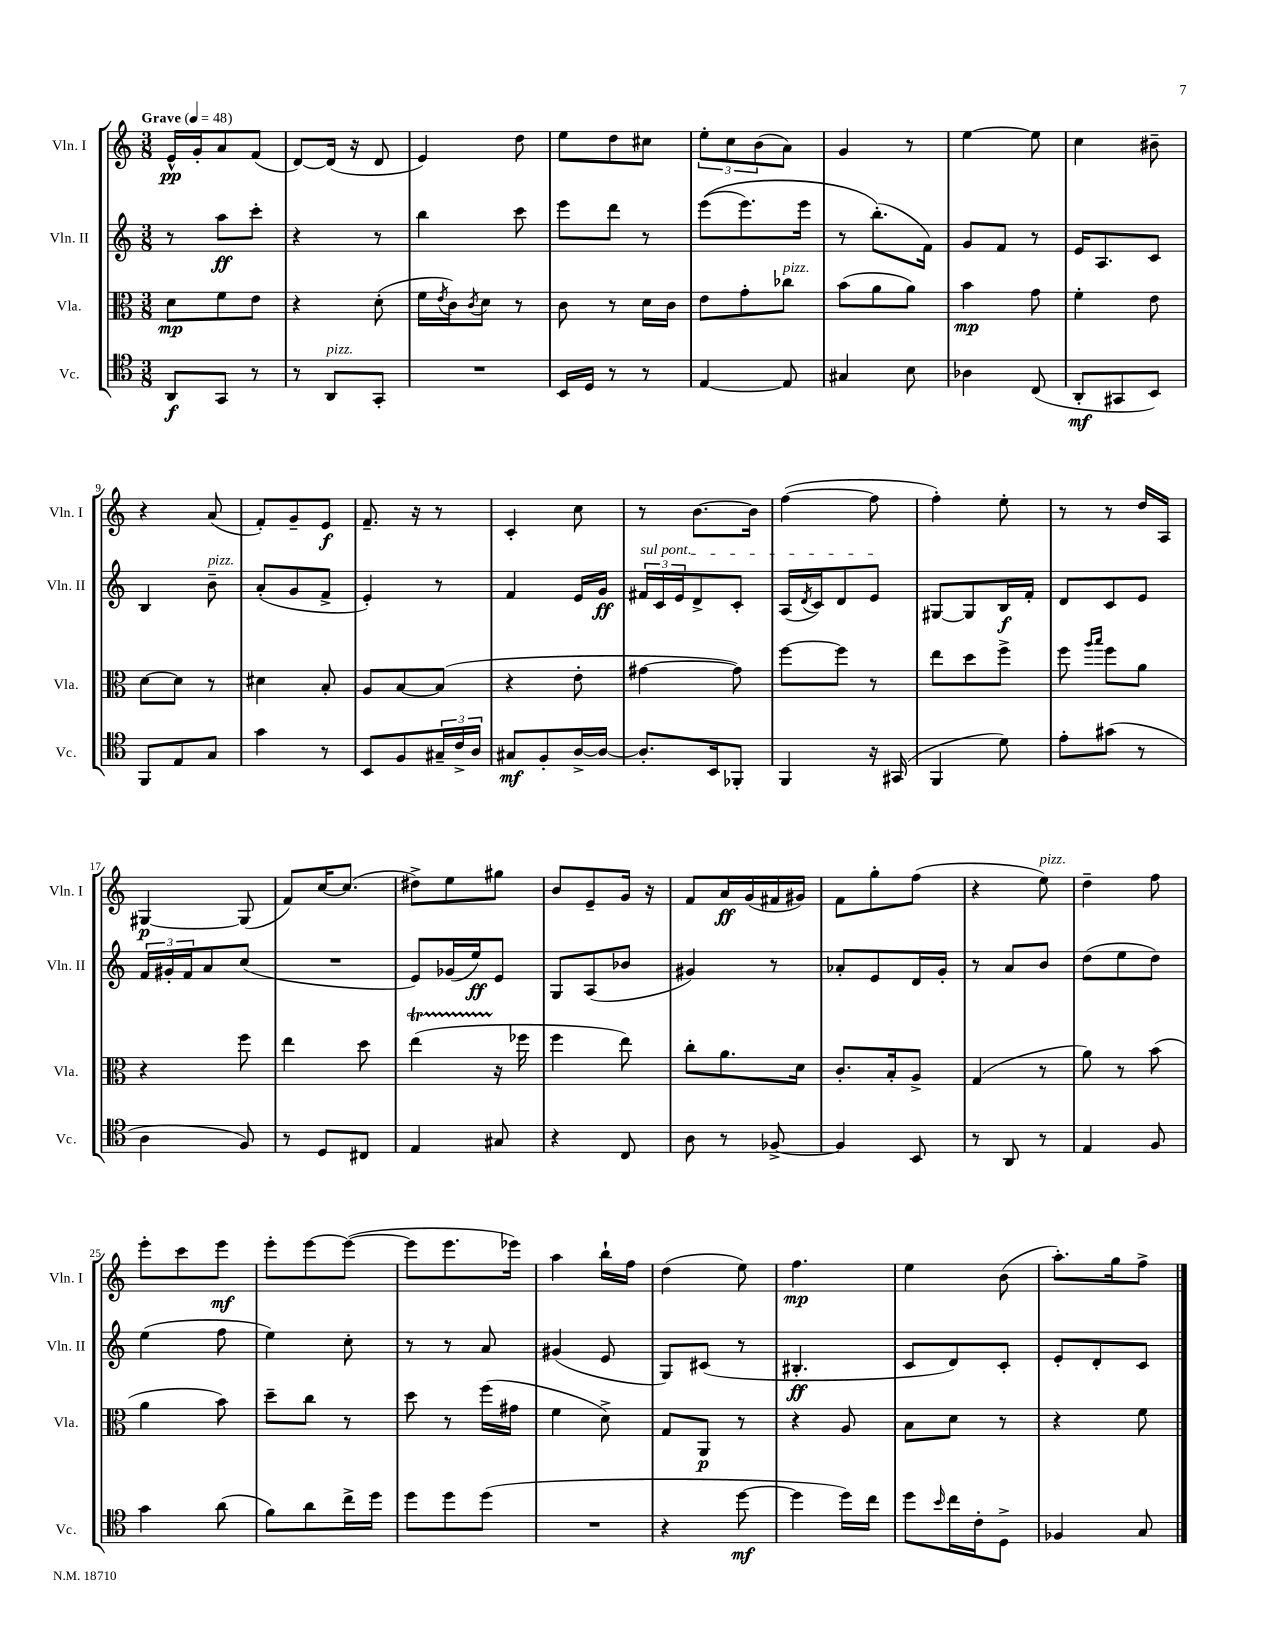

**kern	**dynam	**kern	**dynam	**kern	**dynam	**kern	**dynam
*part4	*part4	*part3	*part3	*part2	*part2	*part1	*part1
*staff4	*staff4	*staff3	*staff3	*staff2	*staff2	*staff1	*staff1
*I"Vc.	*	*I"Vla.	*	*I"Vln. II	*	*I"Vln. I	*
*I'Vc.	*	*I'Vla.	*	*I'Vln. II	*	*I'Vln. I	*
*clefC4	*	*clefC3	*	*clefG2	*	*clefG2	*
*k[]	*	*k[]	*	*k[]	*	*k[]	*
*M3/8	*	*M3/8	*	*M3/8	*	*M3/8	*
*MM48	*	*MM48	*	*MM48	*	*MM48	*
=1	=1	=1	=1	=1	=1	=1	=1
!	!	!	!	!	!	!LO:TX:a:B:t=Grave	!
8AA/L	f	8d\L	mp	8r	.	16e^^/LL	pp
.	.	.	.	.	.	16g'/J	.
8GG/J	.	8f\	.	8aa\L	ff	8a/	.
8r	.	8e\J	.	8ccc'\J	.	(8f/J	.
=2	=2	=2	=2	=2	=2	=2	=2
8r	.	4r	.	4r	.	[8d/L)	.
!LO:TX:a:i:t=pizz.	!	!	!	!	!	!	!
8AA/L	.	.	.	.	.	(16d/Jk]	.
.	.	.	.	.	.	16r	.
8GG'/J	.	(8d'\	.	8r	.	8d/	.
=3	=3	=3	=3	=3	=3	=3	=3
4.r	.	16f\LL	.	4bb\	.	4e/)	.
.	.	8qe/	.	.	.	.	.
.	.	16c\J)	.	.	.	.	.
.	.	8qc/	.	.	.	.	.
.	.	8d\J	.	.	.	.	.
.	.	8r	.	8ccc\	.	8dd\	.
=4	=4	=4	=4	=4	=4	=4	=4
16BB/LL	.	8c\	.	8eee\L	.	8ee\L	.
16D/JJ	.	.	.	.	.	.	.
8r	.	8r	.	8ddd\J	.	8dd\	.
8r	.	16d\LL	.	8r	.	8cc#X\J	.
.	.	16c\JJ	.	.	.	.	.
=5	=5	=5	=5	=5	=5	=5	=5
[4E/	.	8e\L	.	((8eee\L	.	12ee'\L	.
.	.	.	.	.	.	12cc\	.
.	.	8g'\	.	8.eee\)	.	.	.
.	.	.	.	.	.	(12b\	.
!	!	!LO:TX:a:i:t=pizz.	!	!	!	!	!
8E/]	.	8cc-X\J	.	.	.	8a\J)	.
.	.	.	.	16eee\Jk	.	.	.
=6	=6	=6	=6	=6	=6	=6	=6
4G#X/	.	(8b\L	.	8r	.	4g/	.
.	.	8a\	.	(8.bb'\L)	.	.	.
8B\	.	8a\J)	.	.	.	8r	.
.	.	.	.	16f\Jk)	.	.	.
=7	=7	=7	=7	=7	=7	=7	=7
4A-X\	.	4b\	mp	8g/L	.	[4ee\	.
.	.	.	.	8f/J	.	.	.
(8C/	.	8g\	.	8r	.	8ee\]	.
=8	=8	=8	=8	=8	=8	=8	=8
8AA'/L	mf	4f'\	.	16e/KL	.	4cc\	.
.	.	.	.	8.A/	.	.	.
8GG#X/	.	.	.	.	.	.	.
8BB/J)	.	8e\	.	8c/J	.	8b#X~\	.
!!LO:LB:g=z
=9	=9	=9	=9	=9	=9	=9	=9
8FF/L	.	[8d\L	.	4B/	.	4r	.
8E/	.	8d\J]	.	.	.	.	.
!	!	!	!	!LO:TX:a:i:t=pizz.	!	!	!
8G/J	.	8r	.	8b~\	.	(8a/	.
=10	=10	=10	=10	=10	=10	=10	=10
4g\	.	4d#X\	.	(8a'/L	.	8f'/L)	.
.	.	.	.	8g/	.	8g~/	.
8r	.	8B'/	.	8f^/J	.	8e/J	f
=11	=11	=11	=11	=11	=11	=11	=11
8BB/L	.	8A/L	.	4e'/)	.	8.f~/	.
8F/	.	[8B/	.	.	.	.	.
.	.	.	.	.	.	16r	.
24G#X~/L	.	(8B/J]	.	8r	.	8r	.
24c^/	.	.	.	.	.	.	.
24A/JJ	.	.	.	.	.	.	.
=12	=12	=12	=12	=12	=12	=12	=12
8G#X/L	mf	4r	.	4f/	.	4c'/	.
8F'/	.	.	.	.	.	.	.
[16A^/L	.	8e'\	.	16e/LL	.	8cc\	.
16A/JJ_	.	.	.	16g/JJ	ff	.	.
=13	=13	=13	=13	=13	=13	=13	=13
!	!	!	!	!LO:TX:a:i:t=sul pont.	!	!	!
8.A'/L]	.	[4g#X\	.	24f#X/LL	.	8r	.
.	.	.	.	24c/	.	.	.
.	.	.	.	24e/J	.	.	.
.	.	.	.	8d^/	.	[8.b\L	.
16BB/k	.	.	.	.	.	.	.
8FF-X'/J	.	8g#\])	.	8c'/J	.	.	.
.	.	.	.	.	.	16b\Jk]	.
=14	=14	=14	=14	=14	=14	=14	=14
4FF/	.	[8ff\L	.	(16A/LL	.	([4ff\	.
.	.	.	.	8qd/	.	.	.
.	.	.	.	16c/J)	.	.	.
.	.	8ff\J]	.	8d/	.	.	.
16r	.	8r	.	8e/J	.	8ff\]	.
(16GG#X/	.	.	.	.	.	.	.
=15	=15	=15	=15	=15	=15	=15	=15
4FF/	.	8ee\L	.	[8G#X/L	.	4ff'\)	.
.	.	8dd\	.	8G#/]	.	.	.
8d\)	.	8ff^\J	.	16B/L	f	8ee'\	.
.	.	.	.	16f'/JJ	.	.	.
=16	=16	=16	=16	=16	=16	=16	=16
8e'\L	.	8ff\	.	8d/L	.	8r	.
.	.	16qqaa/LL	.	.	.	.	.
.	.	16qqbb/JJ	.	.	.	.	.
(8g#X\J	.	8ff\L	.	8c/	.	8r	.
8r	.	8a\J	.	8e/J	.	16dd/LL	.
.	.	.	.	.	.	16A/JJ	.
!!LO:LB:g=z
=17	=17	=17	=17	=17	=17	=17	=17
4A\	.	4r	.	24f/LL	.	[4G#X/	p
.	.	.	.	24g#X'/	.	.	.
.	.	.	.	24f/J	.	.	.
.	.	.	.	8a/	.	.	.
8F/)	.	8ff\	.	(8cc/J	.	(8G#/]	.
=18	=18	=18	=18	=18	=18	=18	=18
8r	.	4ee\	.	4.r	.	8f/L)	.
8D/L	.	.	.	.	.	[16cc/K	.
.	.	.	.	.	.	(8.cc/J]	.
8C#X/J	.	8dd\	.	.	.	.	.
=19	=19	=19	=19	=19	=19	=19	=19
4E/	.	(4eet\	.	8e/L)	.	8dd#X^\L)	.
.	.	.	.	(16g-X/L	.	8ee\	.
.	.	.	.	16ee/J)	ff	.	.
8G#X/	.	16r	.	8e/J	.	8gg#X\J	.
.	.	16ff-X\	.	.	.	.	.
=20	=20	=20	=20	=20	=20	=20	=20
4r	.	4ff\	.	8G/L	.	8b/L	.
.	.	.	.	(8A/	.	8e~/	.
8C/	.	8ee\)	.	8b-X/J	.	16g/Jk	.
.	.	.	.	.	.	16r	.
=21	=21	=21	=21	=21	=21	=21	=21
8A\	.	8cc'\L	.	4g#X/)	.	8f/L	.
8r	.	8.a\	.	.	.	16a/L	ff
.	.	.	.	.	.	(16g/	.
[8F-X^/	.	.	.	8r	.	16f#X/	.
.	.	16d\Jk	.	.	.	16g#X/JJ)	.
=22	=22	=22	=22	=22	=22	=22	=22
4F-/]	.	8.c'/L	.	8a-X'/L	.	8f\L	.
.	.	.	.	8e/	.	8gg'\	.
.	.	16B'/k	.	.	.	.	.
8BB/	.	8A^/J	.	16d/L	.	(8ff\J	.
.	.	.	.	16g'/JJ	.	.	.
=23	=23	=23	=23	=23	=23	=23	=23
8r	.	(4G/	.	8r	.	4r	.
8AA/	.	.	.	8a/L	.	.	.
!	!	!	!	!	!	!LO:TX:a:i:t=pizz.	!
8r	.	8r	.	8b/J	.	8ee\)	.
=24	=24	=24	=24	=24	=24	=24	=24
4E/	.	8a\)	.	(8dd\L	.	4dd~\	.
.	.	8r	.	8ee\	.	.	.
8F/	.	(8b\	.	8dd\J)	.	8ff\	.
!!LO:LB:g=z
=25	=25	=25	=25	=25	=25	=25	=25
4g\	.	4a\	.	(4ee\	.	8eee'\L	.
.	.	.	.	.	.	8ccc\	.
(8a\	.	8b\)	.	8ff\	.	8eee\J	mf
=26	=26	=26	=26	=26	=26	=26	=26
8f\L)	.	8dd~\L	.	4ee\)	.	8eee'\L	.
8a\	.	8cc\J	.	.	.	[8eee\	.
16cc^\L	.	8r	.	8cc'\	.	(8eee\J_	.
16dd\JJ	.	.	.	.	.	.	.
=27	=27	=27	=27	=27	=27	=27	=27
8dd\L	.	8dd\	.	8r	.	8eee\L]	.
8dd\	.	8r	.	8r	.	8.eee\	.
(8dd\J	.	(16ff\LL	.	8a/	.	.	.
.	.	16g#X\JJ	.	.	.	16eee-X\Jk)	.
=28	=28	=28	=28	=28	=28	=28	=28
4.r	.	4f\	.	(4g#X/	.	4aa\	.
.	.	8d^\)	.	8e/	.	16bb`\LL	.
.	.	.	.	.	.	16ff\JJ	.
=29	=29	=29	=29	=29	=29	=29	=29
4r	.	8G/L	.	8G/L)	.	(4dd\	.
.	.	8AA/J	p	(8c#X/J	.	.	.
[8dd\	mf	8r	.	8r	.	8ee\)	.
=30	=30	=30	=30	=30	=30	=30	=30
4dd\]	.	4r	.	4.B#X'/	ff	4.ff\	mp
16dd\LL)	.	8A/	.	.	.	.	.
16cc\JJ	.	.	.	.	.	.	.
=31	=31	=31	=31	=31	=31	=31	=31
8dd\L	.	8B\L	.	8c/L	.	4ee\	.
16qqb/	.	.	.	.	.	.	.
16cc\L	.	8d\J	.	8d/)	.	.	.
16c'\J	.	.	.	.	.	.	.
8D^\J	.	8r	.	8c'/J	.	(8b\	.
=32	=32	=32	=32	=32	=32	=32	=32
4F-X/	.	4r	.	8e'/L	.	8.aa'\L)	.
.	.	.	.	8d'/	.	.	.
.	.	.	.	.	.	16gg\k	.
8G/	.	8f\	.	8c/J	.	8ff^\J	.
==	==	==	==	==	==	==	==
*-	*-	*-	*-	*-	*-	*-	*-
